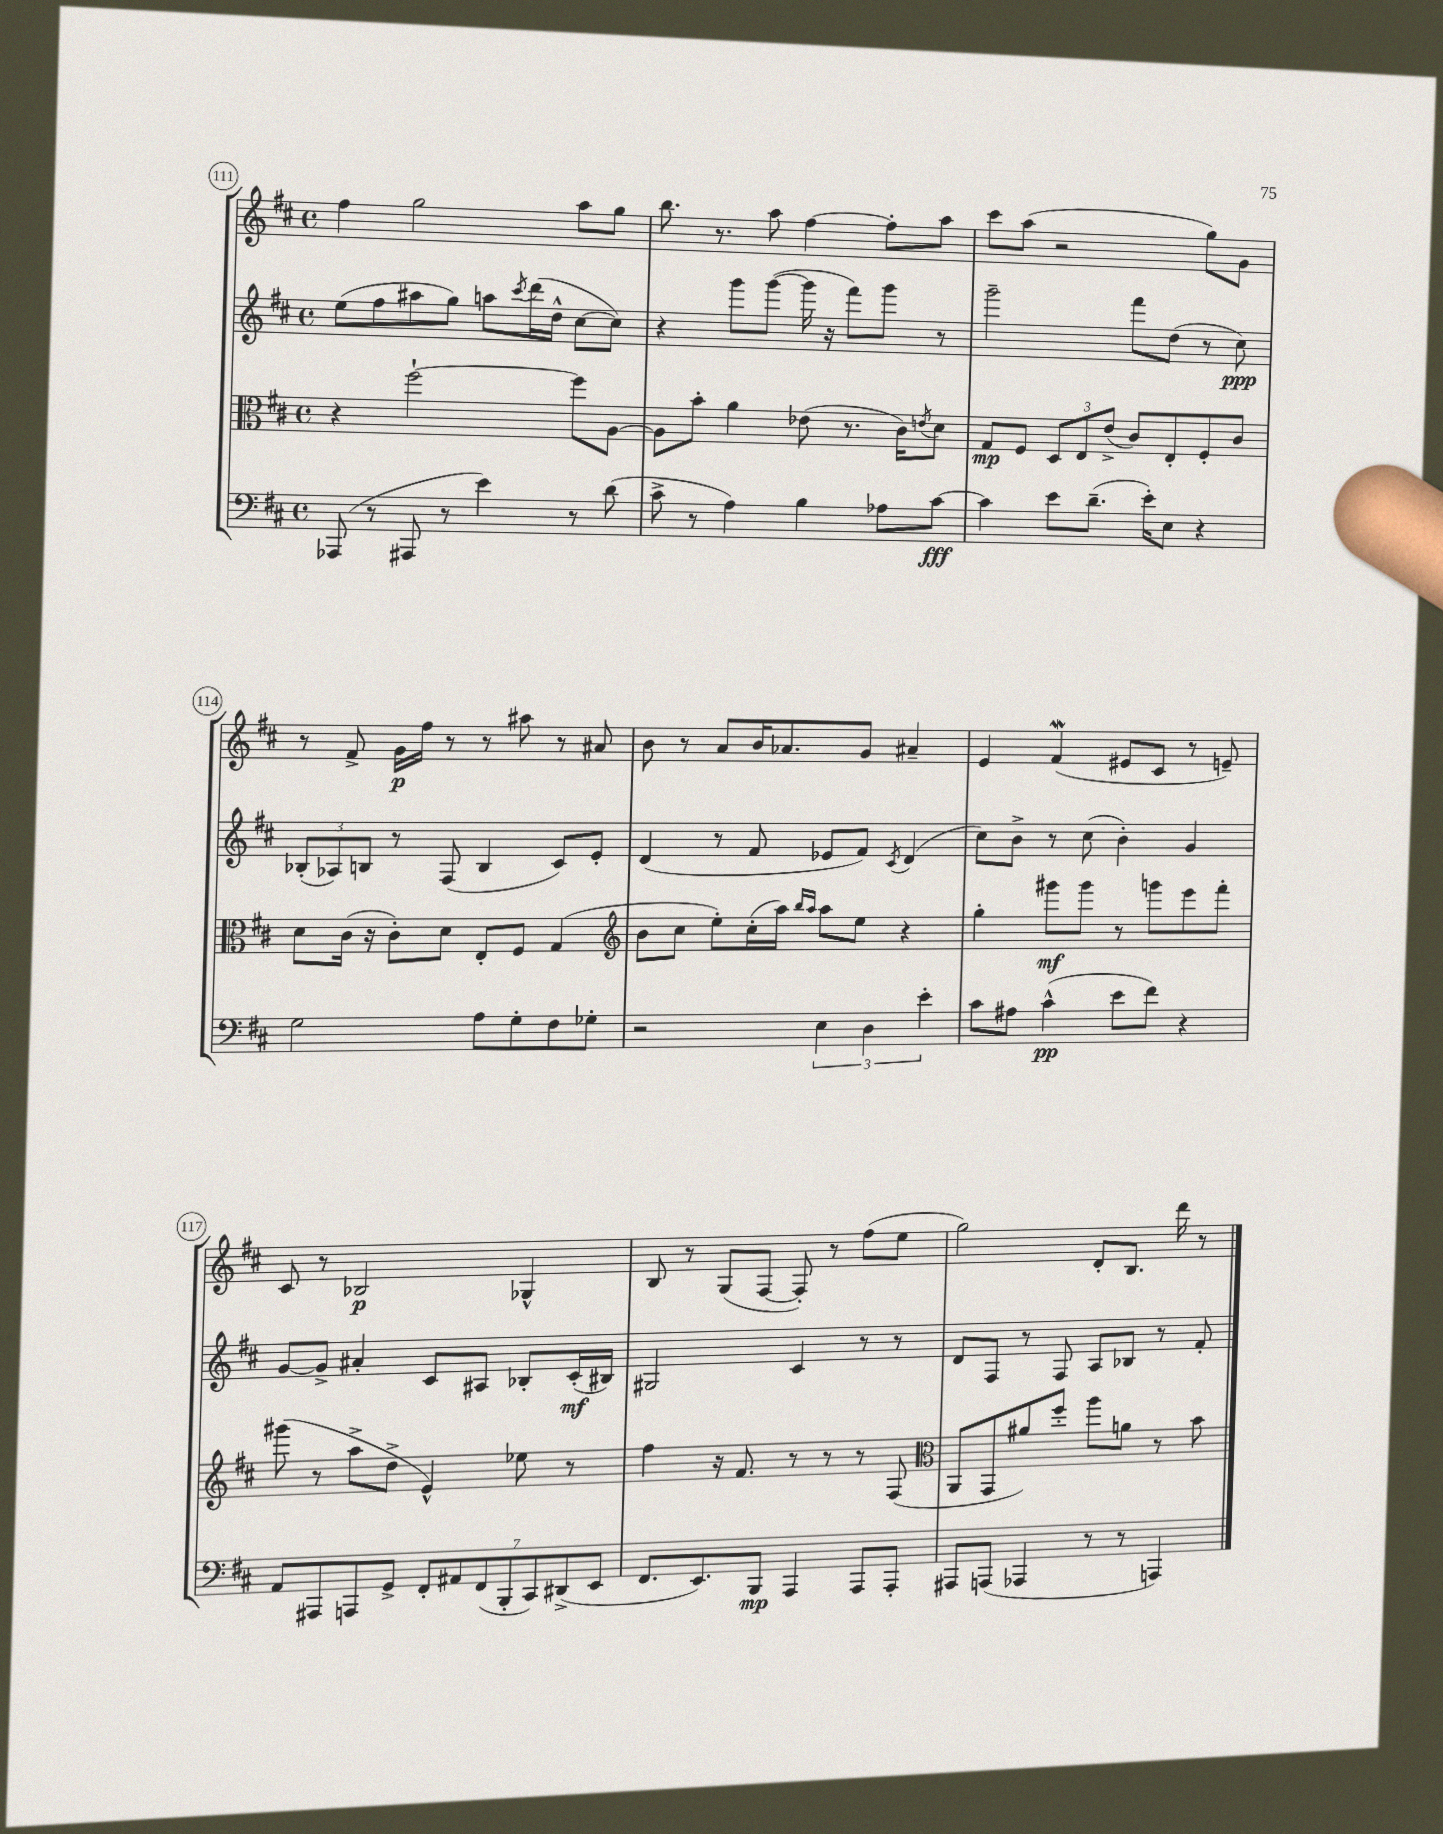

**kern	**kern	**kern	**kern
*staff4	*staff3	*staff2	*staff1
*clefF4	*clefC3	*clefG2	*clefG2
*k[f#c#]	*k[f#c#]	*k[f#c#]	*k[f#c#]
*M4/4	*M4/4	*M4/4	*M4/4
*met(c)	*met(c)	*met(c)	*met(c)
(8AAA-	4r	(8ee	4ff#
8r	.	8ff#	.
8AAA#	[2ff#`	8aa#	2gg
8r	.	8gg)	.
4e)	.	8aa	.
.	.	8qccc#	.
.	.	(16ddd	.
.	.	16dd^^	.
8r	8ff#]	[8cc#	8aa
(8d	[8A	8cc#])	8gg
=	=	=	=
8c#^	8A]	4r	8.bb
8r	8b'	.	.
.	.	.	8.r
4A)	4a	8ggg	.
.	.	([8ggg	8aa
4B	(8e-	16ggg]	[4ff#
.	.	16r	.
.	8.r	8fff#)	.
8A-	.	8ggg	8ff#']
.	16c#)	.	.
.	8qe	.	.
[8c#	8d	8r	8aa
=	=	=	=
4c#]	8G	2ggg~	8ccc#
.	8F#	.	(8aa
8e	12D	.	2r
.	12E	.	.
(8.d~	.	.	.
.	(12e^	.	.
.	8c#)	8fff#	.
16e')	.	.	.
8E	8E'	(8dd	.
4r	8F#'	8r	8gg)
.	8c#	8cc#)	8g
=	=	=	=
2G	8d	(12B-'	8r
.	.	12A-)	.
.	(16c#	.	8f#^
.	.	12B	.
.	16r	.	.
.	8c#')	8r	16g
.	.	.	16ff#
.	8d	(8F#	8r
8A	8E'	4B	8r
8G'	8F#	.	8aa#
8F#	(4G	8c#)	8r
8G-'	.	8e'	8a#
=	=	=	=
*	*clefG2	*	*
2r	8b	(4d	8b
.	8cc#	.	8r
.	8ee')	8r	8a
.	(16cc#'	8f#	16b
.	16aa)	.	8.a-
.	16qqbb	.	.
.	16qqaa	.	.
6E	8aa	8e-	.
.	8ee	8f#)	8g
6D	.	.	.
.	.	8qc#	.
.	4r	(4d	4a#~
6e'	.	.	.
=	=	=	=
8c#	4gg'	8cc#)	4e
8A#	.	8b^	.
(4c#^^	8ggg#	8r	(4f#
.	8ggg#	(8cc#	.
8e	8r	4b')	8e#
8f#)	8ggg	.	8c#
4r	8eee	4g	8r
.	8fff#'	.	8e~)
=	=	=	=
8AA	(8ggg#	[8g	8c#
8AAA#	8r	8g^]	8r
8AAA	8aa^	4a#'	2B-
8GG^	8dd^	.	.
14FF#'	4e^^)	8c#	.
14AA#	.	.	.
.	.	8A#	.
(14FF#	.	.	.
14BBB'	.	.	.
.	8ee-	8B-'	4G-^^
14CC#)	.	.	.
(14DD#^	.	.	.
.	8r	(16c#'	.
14EE	.	.	.
.	.	16B#)	.
=	=	=	=
8.FF#	4ff#	2G#	8B
.	.	.	8r
8.EE)	.	.	.
.	16r	.	(8G
.	8.f#	.	.
8BBB	.	.	[8F#
4AAA	8r	4c#	8F#'])
.	8r	.	8r
8AAA	8r	8r	(8ff#
8AAA'	(8F#	8r	8ee
=	=	=	=
*	*clefC3	*	*
8AAA#	8AA	8d	2gg)
(8AAA	8GG	8F#	.
4AAA-	8a#)	8r	.
.	8ff#'	8F#	.
8r	8aa	8A	8d'
8r	8a	8B-	8.B
4AAA)	8r	8r	.
.	.	.	16ddd
.	8b	8f#'	8r
==	==	==	==
*-	*-	*-	*-
